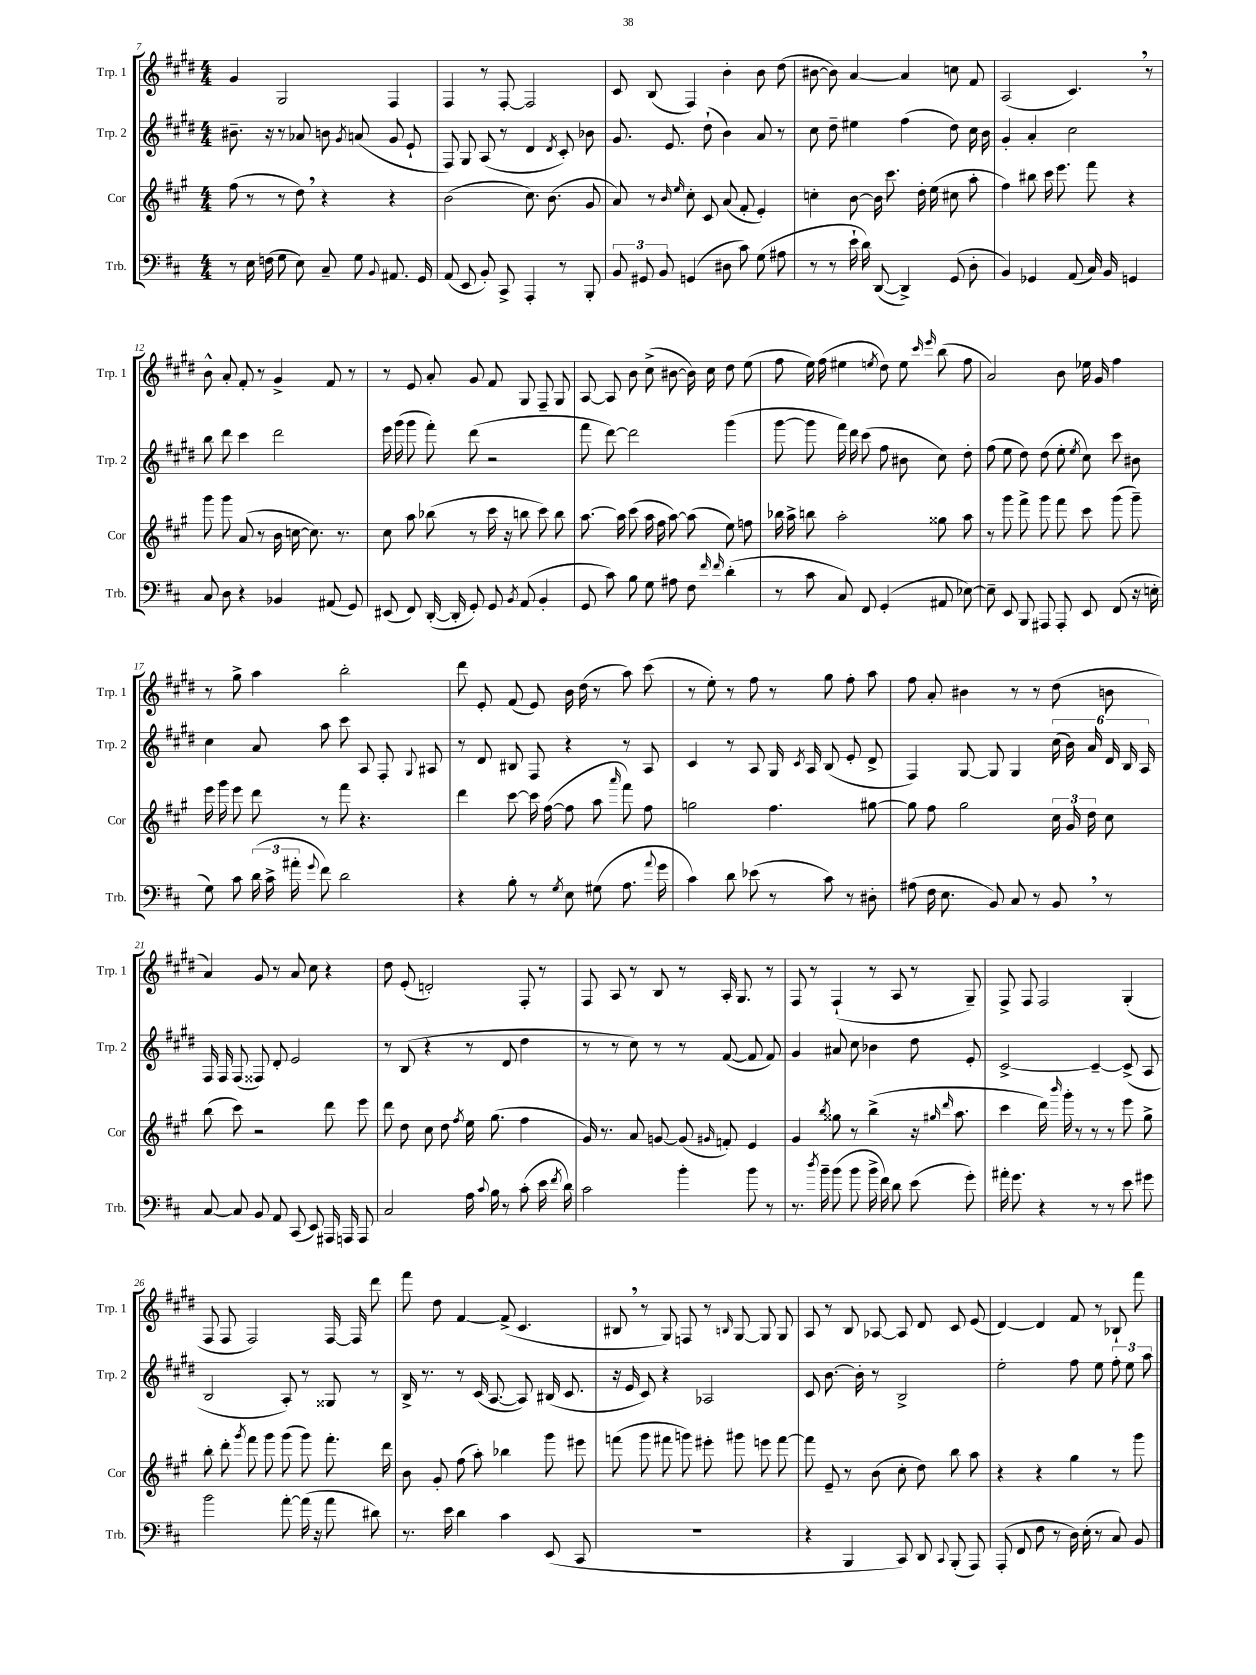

**kern	**kern	**kern	**kern
*part4	*part3	*part2	*part1
*staff4	*staff3	*staff2	*staff1
*I"Trb.	*I"Cor	*I"Trp. 2	*I"Trp. 1
*I'Trb.	*I'Cor	*I'Trp. 2	*I'Trp. 1
*clefF4	*clefG2	*clefG2	*clefG2
*k[f#c#]	*k[f#c#g#]	*k[f#c#g#d#]	*k[f#c#g#d#]
*M4/4	*M4/4	*M4/4	*M4/4
=7	=7	=7	=7
8r	(8ff#\	8.b#X~\	4g#/
16E\	8r	.	.
(16Fn\	.	16r	.
8G\	8r	8r	2G#/
8E\)	8dd,\)	8a-X/	.
8C#~/	4r	8bn\	.
.	.	8qg#/	.
8G\	.	(8an/	.
8qqBB/	.	.	.
8.AA#X/	4r	8g#/	4F#/
.	.	8e`/	.
16GG/	.	.	.
=8	=8	=8	=8
(8AA/	(2b\	8F#/)	4F#/
8EE/	.	8G#/	.
8BB'/)	.	(8A/	8r
8CC#^/	.	8r	[8F#'/
4AAA'/	8.cc#\)	4d#/	2F#/]
.	(8.b\	.	.
.	.	8qd#/	.
8r	.	8c#'/)	.
8BBB'/	8g#/	8b-X\	.
=9	=9	=9	=9
12BB/	8a/)	8.g#/	8c#/
12GG#X/	.	.	.
.	8r	.	(8B/
12BB/	.	.	.
.	.	8.e/	.
.	16qqb/	.	.
.	16qqee/	.	.
(4GGn/	8cc#'\	.	4F#/)
.	8c#/	(8dd#`\	.
8D#X\	(8a/	4b\)	4b'\
8c#\)	8f#'/	.	.
(8G\	4e'/)	8a/	8b\
8A#X\	.	8r	(8dd#\
=10	=10	=10	=10
8r	4ccn'\	8cc#\	[8b#X\
8r	.	8dd#~\	8b#\])
16e`\	[8b\	4ee#X\	[4a/
16d\)	.	.	.
([8DD/	16b\]	.	.
.	8.ccc#\	.	.
4DD^/])	.	(4ff#\	4a/]
.	16dd'\	.	.
.	(16ee\	.	.
(8GG/	8cc#X\	8dd#\)	8ccn\
8D'\	8aa'\	16cc#\	8f#/
.	.	16b\	.
=11	=11	=11	=11
4BB/)	4ff#\)	4g#'/	(2A/
4GG-X/	8bb#X\	4a'/	.
.	16ccc#\	.	.
.	8.eee\	.	.
(8AA/	.	2cc#\	4.c#,/)
16C#/)	8fff#\	.	.
16BB/	.	.	.
4GGn/	4r	.	.
.	.	.	8r
!!LO:LB:g=z
=12	=12	=12	=12
8C#/	8ggg#\	8bb\	8b^^\
8D\	8ggg#\	8ddd#\	8a'/
4r	(8a/	4ccc#\	8f#'/
.	8r	.	8r
4BB-X/	16b\	2ddd#\	4g#^/
.	[16ccn\	.	.
.	8.cc\])	.	.
(8AA#X/	.	.	8f#/
.	8.r	.	.
8GG/)	.	.	8r
=13	=13	=13	=13
(8EE#X/	8cc#\	16eee\	8r
.	.	(16ggg#\	.
8FF#/)	8aa\	8ggg#\	8e/
([16DD'/	(8bb-X\	8fff#'\)	8a'/
16DD'/]	.	.	.
8GG'/)	8r	(8ddd#\	8g#/
8GG/	16ccc#\	2r	8f#/
.	16r	.	.
8qBB/	.	.	.
(8AA/	8bbn\	.	8G#/
4BB'/	8ccc#\)	.	8F#~/
.	8bb\	.	8G#/
=14	=14	=14	=14
8GG/	[8.aa\	8fff#\	[8A/
8c#\)	.	[8ddd#\)	8A/]
.	16aa\]	.	.
8B\	(8ccc#\	2ddd#\]	8b\
8G\	16aa\	.	(8cc#^\
.	16ff#\	.	.
8A#X\	[8aa\)	.	[8b#X\
8F#\	(8aa\]	.	16b#\])
.	.	.	16cc#\
16qqf#/	.	.	.
16qqf#/	.	.	.
(4d'\	8ee\)	(4ggg#\	8dd#\
.	8ffn\	.	(8ee\
=15	=15	=15	=15
8r	16bb-X\	[8ggg#\	8ff#\
.	16aa^\	.	.
8c#\	8bbn\	8ggg#\]	16ee\)
.	.	.	(16ff#\
8C#/)	2aa'\	16fff#\)	4ee#X\
.	.	16ddd#\	.
8FF#/	.	(8ccc#\	.
.	.	.	8qeen/
(4GG'/	.	8ff#\	8dd#\)
.	.	8b#X\	8ee\
.	.	.	16qqccc#/
.	.	.	16qqeee/
8AA#X/	8gg##X\	8cc#\)	(8bb\
[8E-X\)	8aa\	8dd#'\	8ff#\
=16	=16	=16	=16
8E-~\]	8r	(8ff#\	2a/)
8EE/	8ggg#\	8ee\	.
8BBB/	8fff#^\	8dd#\)	.
8AAA#X/	8ggg#\	(8dd#\	.
8AAA#'/	8fff#\	8ee'\	8b\
.	.	8qee/	.
8EE/	8ccc#\	8cc#\)	16ee-X\
.	.	.	16g#/
(8FF#/	(8ggg#\	8ccc#\	4ff#\
16r	8ggg#~\)	8b#X\	.
16En'\	.	.	.
!!LO:LB:g=z
=17	=17	=17	=17
8G\)	16eee\	4cc#\	8r
.	16ggg#\	.	.
8c#\	8eee\	.	8gg#^\
(24d\	8ddd\	8a/	4aa\
24c#^\	.	.	.
24a#X'\	.	.	.
8qqg/	.	.	.
8f#\)	8r	8aa\	.
2d\	8fff#\	8ccc#\	2bb'\
.	4.r	8A/	.
.	.	8F#'/	.
.	.	8qqG#/	.
.	.	8A#X/	.
=18	=18	=18	=18
4r	4ddd\	8r	8ddd#\
.	.	8d#/	8e'/
8B'\	[8ccc#\	8B#X/	(8f#/
8r	16ccc#\]	8F#/	8e/)
.	([16ff#\	.	.
8qG/	.	.	.
8E\	8ff#\]	4r	16b\
.	.	.	(16dd#\
(8G#X\	8aa\	.	8r
.	16qqaaa/	.	.
8.A\	8fff#\)	8r	8aa\)
.	8ff#\	8A/	(8ccc#\
8qqa/	.	.	.
16g\	.	.	.
=19	=19	=19	=19
4c#\)	2ggn\	4c#/	8r
.	.	.	8ee'\)
8d\	.	8r	8r
(8e-X\	.	8A/	8ff#\
8r	4.ff#\	16G#/	8r
.	.	8qc#/	.
.	.	16A/	.
8c#\)	.	(8B/	8gg#\
8r	.	8e'/	8ff#'\
8D#X'\	[8gg#X\	8d#^/	8aa\
=20	=20	=20	=20
(8A#X\	8gg#\]	4F#/)	8ff#\
16F#\	8ff#\	.	8a'/
8.E\	.	.	.
.	2gg#\	[8G#/	4b#X\
8BB/)	.	8G#/]	.
8C#/	.	4G#/	8r
8r	.	.	8r
8BB,/	24cc#\	(24cc#\	(8dd#\
.	24g#/	24b\)	.
.	24dd\	24a/	.
8r	8cc#\	24d#/	8bn\
.	.	24B/	.
.	.	24A/	.
!!LO:LB:g=z
=21	=21	=21	=21
[8C#/	(8bb\	16F#/	4a/)
.	.	16F#/	.
8C#/]	8ccc#\)	(8F#/	.
8BB/	2r	8F##X/)	8g#/
8AA/	.	8d#'/	8r
(8CC#/	.	2e/	8a/
8EE/)	.	.	8cc#\
16AAA#X/	8ddd\	.	4r
16AAAn/	.	.	.
8AAA/	8eee\	.	.
=22	=22	=22	=22
2C#/	8ddd\	8r	8dd#\
.	8dd\	(8B/	(8e'/
.	8cc#\	4r	2dn'/)
.	8dd\	.	.
.	8qff#/	.	.
16A\	16ee\	8r	.
8qqc#/	.	.	.
16B\	(8.gg#\	.	.
8r	.	8d#/	.
(8c#'\	4ff#\	4dd#\	8F#'/
16e\	.	.	8r
8qf#/	.	.	.
16d\)	.	.	.
=23	=23	=23	=23
2c#\	16g#/)	8r	8F#/
.	8.r	.	.
.	.	8r	8A/
.	8a/	8cc#\)	8r
.	[8gn/	8r	8B/
4b'\	(8g/]	8r	8r
.	16qqg#X/	.	.
.	8fn'/)	([8f#/	16A'/
.	.	.	8.G#/
8b\	4e/	8f#/]	.
8r	.	8f#/)	8r
=24	=24	=24	=24
8.r	4g#/	4g#/	8F#/
.	.	.	8r
8qdd/	.	.	.
16b~\	.	.	.
.	8qbb/	.	.
(8b\	8gg##X\	8a#X/	(4F#`/
8b\	8r	8cc#\	.
16b^\	(4bb^\	4b-X\	8r
16f#\)	.	.	.
8d\	.	.	8A/
(8e\	16r	8dd#\	8r
.	16qqgg#X/	.	.
.	16qqddd/	.	.
.	8.aa\	.	.
8g'\)	.	8e'/	8G#~/)
=25	=25	=25	=25
16a#X'\	4ccc#\	[2c#^/	8F#^/
8.g\	.	.	.
.	.	.	8F#/
4r	16ddd\)	.	2F#/
.	16qqbbb/	.	.
.	16ggg#'\	.	.
.	8r	.	.
8r	8r	4c#~/_	.
8r	8r	.	.
8e\	8eee\	(8c#^/]	(4G#'/
8g#X\	8gg#^\	8A/	.
!!LO:LB:g=z
=26	=26	=26	=26
2b\	8bb'\	2B/	8F#/
.	8ddd'\	.	8F#/
.	8qggg#/	.	.
.	8fff#\	.	2F#/)
.	8ggg#\	.	.
[8a'\	(8ggg#\	8A'/)	.
(16a\]	8ggg#\)	8r	.
16r	.	.	.
8a\	8.fff#'\	8G##X/	[16F#/
.	.	.	16F#/]
8d#X\)	.	8r	8ddd#\
.	16ddd\	.	.
=27	=27	=27	=27
8.r	8b\	16B^/	8fff#\
.	.	8.r	.
.	8g#'/	.	8dd#\
16e\	.	.	.
4d\	(8ff#\	8r	[4f#/
.	8aa'\)	(16c#/	.
.	.	[8.A/	.
4c#\	4bb-X\	.	(8f#^/]
.	.	8A/])	4.c#/
(8EE/	8ggg#\	(16B#X/	.
.	.	8.c#/	.
8CC#/	8eee#X\	.	.
=28	=28	=28	=28
1r	(8fffn\	16r	8B#X,/
.	.	16e/	.
.	8ggg#\	8c#/)	8r
.	8fff#X\	4r	8G#/)
.	8gggn\)	.	8Fn/
.	8eee#X'\	2A-X/	8r
.	.	.	16qqBn/
.	8ggg#X\	.	[8G#/
.	8eeen\	.	8G#/]
.	[8fff#\	.	8G#/
=29	=29	=29	=29
4r	8fff#\]	8c#/	8A/
.	8e~/	[8.b\	8r
4BBB/	8r	.	8B/
.	.	16b'\]	.
.	(8b\	8r	[8A-X/
8CC#/)	8cc#'\	2B^/	8A-/]
8DD/	8dd\)	.	8d#/
8qqCC#/	.	.	.
(8BBB'/	8bb\	.	8c#/
8AAA/)	8aa\	.	(8e/
=30	=30	=30	=30
(8AAA'/	4r	2ee'\	[4d#/)
8FF#/	.	.	.
8F#\	4r	.	4d#/]
8r	.	.	.
16D\)	4gg#\	8ff#\	8f#/
(16E'\	.	.	.
8r	.	8ee\	8r
8C#/)	8r	12ff#'\	8B-X`/
.	.	12ee\	.
8BB/	8ggg#\	.	8fff#\
.	.	12aa\	.
==	==	==	==
*-	*-	*-	*-
